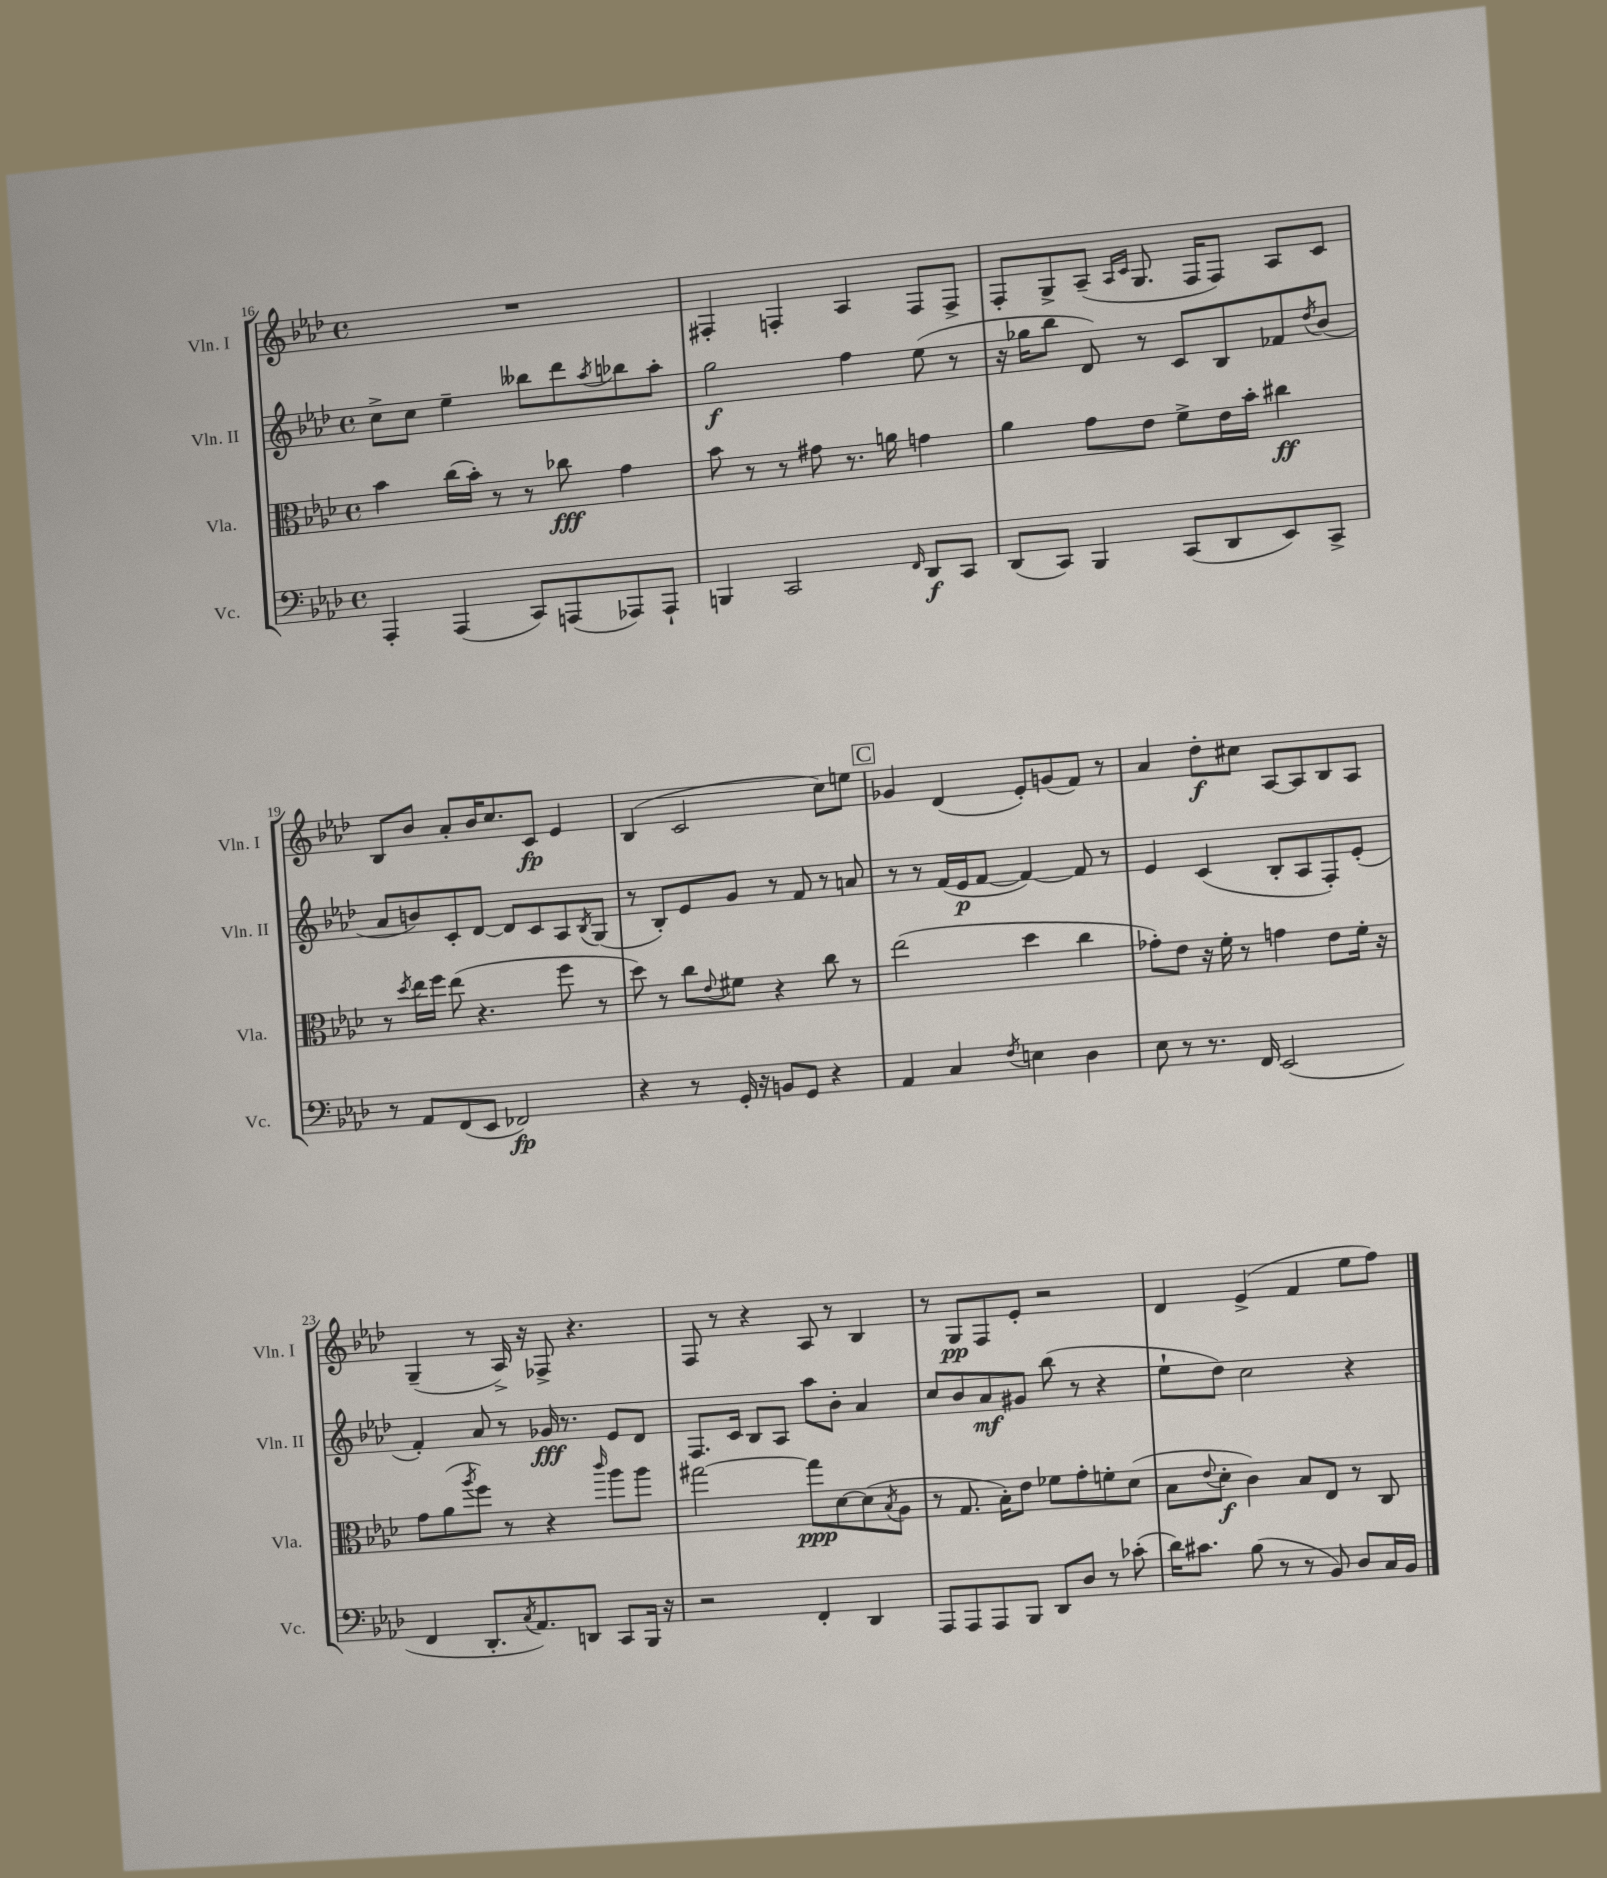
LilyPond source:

<<
\new StaffGroup <<
\new Staff = "s0" \with { instrumentName = "Vln. I" shortInstrumentName = "Vln. I" } {
    \clef treble \key aes \major \defaultTimeSignature \time 4/4
    R1 |
    fis4-. f4-. aes4 f8 f8-> |
    f8-. g8-> aes8--( \grace { aes16 c'16 } g8. f16 f8) aes8 c'8 |
    bes8 bes'8 aes'8-. bes'16 c''8. c'8\fp ees'4 |
    bes4( c'2 c''8) e''8 |
    \mark \markup { \box "C" } ges'4 des'4( ees'8-.) g'8( f'8) r8 |
    aes'4 des''8-.\f cis''8 aes8~ aes8 bes8 aes8 |
    g4--( r8 aes16->) r16 fes8-> r4. |
    f8 r8 r4 aes8 r8 bes4 |
    r8 g8\pp f8 ees'8-. r2 |
    des'4 ees'4->( f'4 ees''8 f''8) \bar "|." |
}
\new Staff = "s1" \with { instrumentName = "Vln. II" shortInstrumentName = "Vln. II" } {
    \clef treble \key aes \major \defaultTimeSignature \time 4/4
    c''8-> c''8 ees''4-- beses''8 des'''8 \acciaccatura { aes''8 } bes''8 aes''8-. |
    g''2\f f''4 ees''8( r8 |
    r16 ges''16 bes''8 des'8) r8 c'8 bes8 fes'8 \acciaccatura { des''8 } bes'8( |
    aes'8 b'8) c'8-. des'8~ des'8 c'8 aes8 \acciaccatura { bes8 } g8( |
    r8 bes8-.) ees'8 g'8 r8 f'8 r8 a'8 |
    \mark \markup { \box "C" } r8 r8 f'16( ees'16\p f'8~ f'4~) f'8 r8 |
    ees'4 c'4( bes8-. aes8 f8-.) ees'8-.( |
    f'4-.) aes'8 r8 ges'16\fff r8. ees'8 des'8 |
    f8. c'16 bes8 aes8 aes''8 bes'8-. aes'4 |
    c''8 bes'8 aes'8\mf gis'8 bes''8( r8 r4 |
    ees''8-! des''8) c''2 r4 \bar "|." |
}
\new Staff = "s2" \with { instrumentName = "Vla." shortInstrumentName = "Vla." } {
    \clef alto \key aes \major \defaultTimeSignature \time 4/4
    bes'4 c''16( bes'16-.) r8 r8 ces''8\fff g'4 |
    bes'8 r8 r8 gis'8 r8. a'16 g'4 |
    aes'4 g'8 ees'8 f'8-> ees'16 bes'16-. cis''4\ff |
    r8 \acciaccatura { des''8 } ees''16 f''16 ees''8( r4. f''8 r8 |
    des''8) r8 c''8 \appoggiatura { ees'8 } fis'8 r4 c''8 r8 |
    \mark \markup { \box "C" } ees''2( des''4 c''4 |
    ges'8-.) ees'8 r16 f'16-. r8 g'4 ees'8 f'16-. r16 |
    g'8 aes'8( \acciaccatura { aes''8 } f''8) r8 r4 \grace { c'''16 } aes''8 aes''8 |
    gis''2~ gis''8\ppp des'8~ des'8( \acciaccatura { bes8 } aes8 |
    r8 g8. bes16-.) ees'8 fes'8 g'8-. f'8-. des'8( |
    bes8 \appoggiatura { ees'8 } des'8-.\f c'4) bes8 ees8 r8 c8 \bar "|." |
}
\new Staff = "s3" \with { instrumentName = "Vc." shortInstrumentName = "Vc." } {
    \clef bass \key aes \major \defaultTimeSignature \time 4/4
    aes,,4-. aes,,4( c,8) a,,8( aes,,8) aes,,8-! |
    b,,4 c,2 \grace { f,16 } des,8\f c,8 |
    des,8( c,8) bes,,4 c,8( des,8 ees,8) c,8-> |
    r8 aes,8 f,8( ees,8 fes,2\fp) |
    r4 r8 g,16-. r16 b,8 g,8 r4 |
    \mark \markup { \box "C" } aes,4 c4 \acciaccatura { f8 } e4 des4 |
    ees8 r8 r8. f,16 ees,2( |
    f,4 des,8.-. \acciaccatura { c8 } aes,8.) d,8 c,8 bes,,16 r16 |
    r2 f,4-. des,4 |
    aes,,8 aes,,8 aes,,8 bes,,8 des,8 des8 r8 ces'8-.( |
    des'16) cis'8. bes8( r8 r8 bes,8) des8 c16 bes,16 \bar "|." |
}
>>
>>
\layout { \context { \Score currentBarNumber = #16 } }
